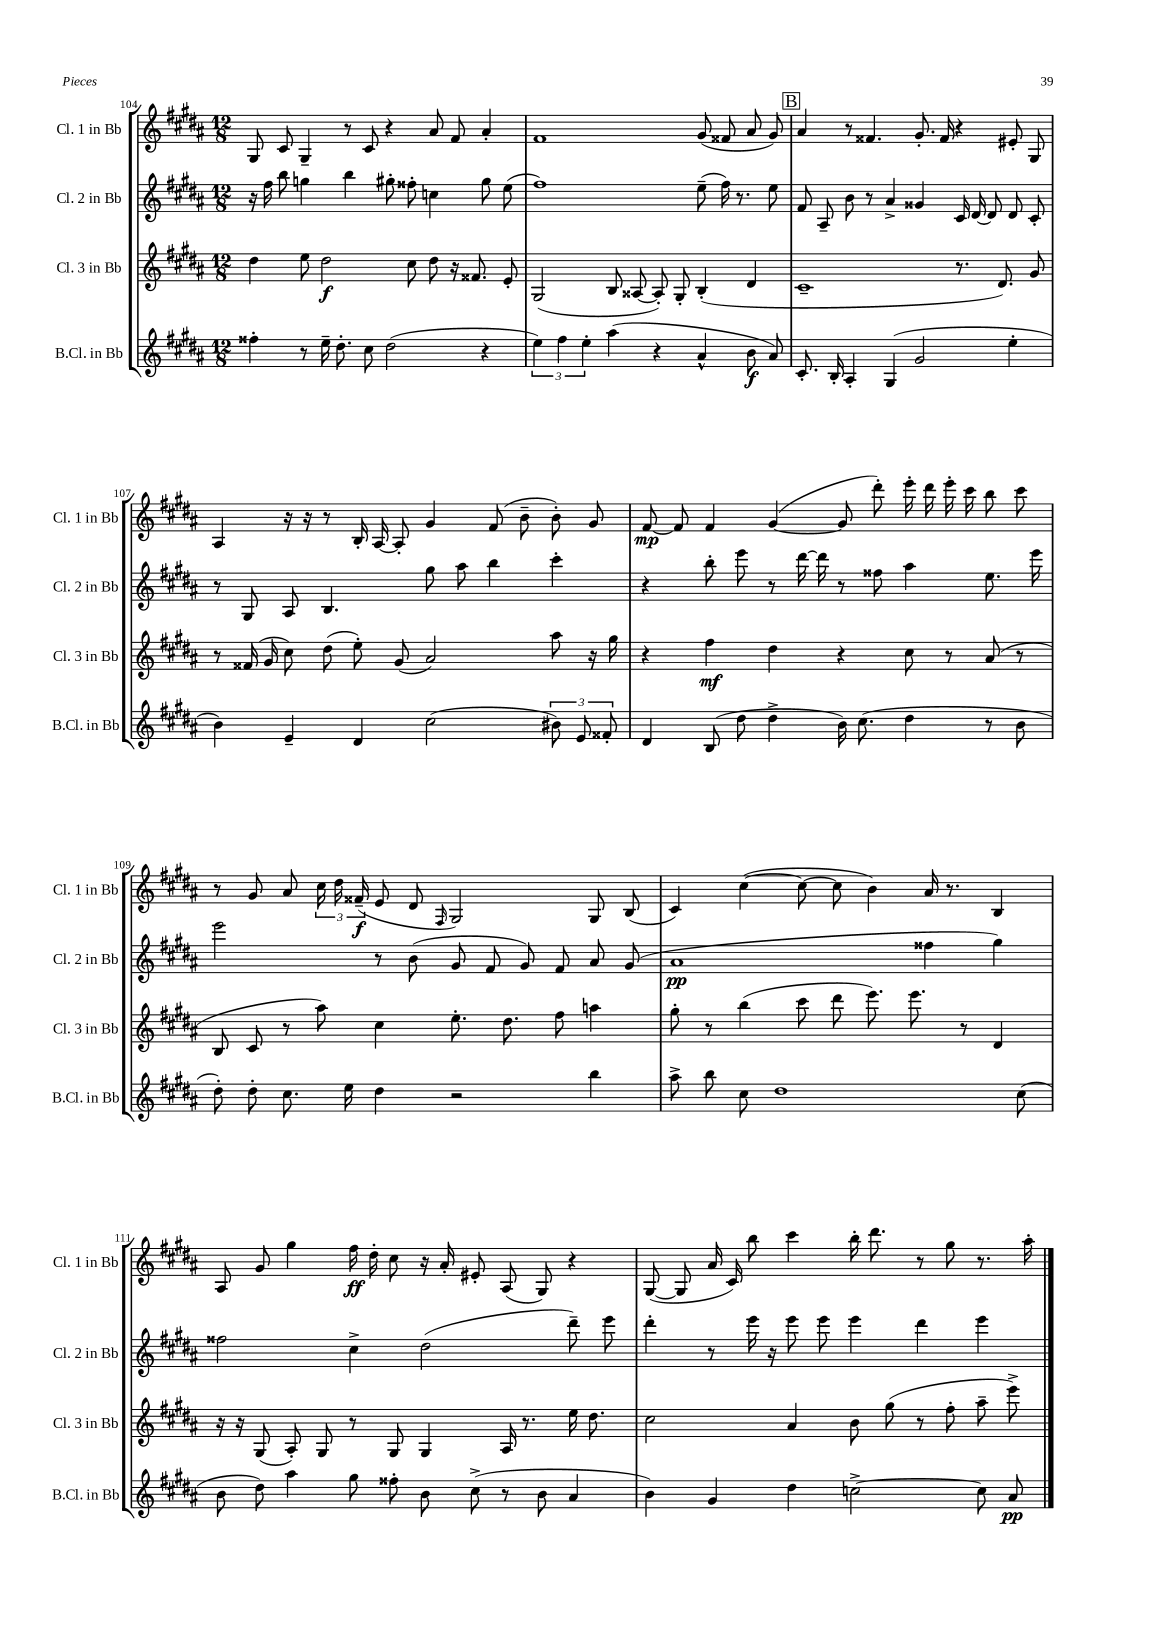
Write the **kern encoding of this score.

**kern	**dynam	**kern	**dynam	**kern	**dynam	**kern	**dynam
*part4	*part4	*part3	*part3	*part2	*part2	*part1	*part1
*staff4	*staff4	*staff3	*staff3	*staff2	*staff2	*staff1	*staff1
*I"B.Cl. in Bb	*	*I"Cl. 3 in Bb	*	*I"Cl. 2 in Bb	*	*I"Cl. 1 in Bb	*
*I'B.Cl. in Bb	*	*I'Cl. 3 in Bb	*	*I'Cl. 2 in Bb	*	*I'Cl. 1 in Bb	*
*clefG2	*	*clefG2	*	*clefG2	*	*clefG2	*
*k[f#c#g#d#a#]	*	*k[f#c#g#d#a#]	*	*k[f#c#g#d#a#]	*	*k[f#c#g#d#a#]	*
*M12/8	*	*M12/8	*	*M12/8	*	*M12/8	*
=104	=104	=104	=104	=104	=104	=104	=104
4ff##X'\	.	4dd#\	.	16r	.	8G#/	.
.	.	.	.	16ff#\	.	.	.
.	.	.	.	8bb\	.	8c#/	.
8r	.	8ee\	.	4ggn\	.	4G#~/	.
16ee~\	.	2dd#\	f	.	.	.	.
8.dd#'\	.	.	.	.	.	.	.
.	.	.	.	4bb\	.	8r	.
8cc#\	.	.	.	.	.	8c#/	.
(2dd#\	.	.	.	8gg#X'\	.	4r	.
.	.	8cc#\	.	8ff##X'\	.	.	.
.	.	8dd#\	.	4ccn\	.	8a#/	.
.	.	16r	.	.	.	8f#/	.
.	.	8.f##X/	.	.	.	.	.
4r	.	.	.	8gg#\	.	4a#'/	.
.	.	8e'/	.	(8ee\	.	.	.
=105	=105	=105	=105	=105	=105	=105	=105
6ee\)	.	(2G#/	.	1ff#)	.	1f#	.
6ff#\	.	.	.	.	.	.	.
6ee'\	.	.	.	.	.	.	.
(4aa#\	.	8B/	.	.	.	.	.
.	.	[8A##X/	.	.	.	.	.
4r	.	8A##'/])	.	.	.	.	.
.	.	8G#'/	.	.	.	.	.
4a#^^/	.	(4B'/	.	(8ee~\	.	(8g#/	.
.	.	.	.	16ff#\)	.	8f##X/	.
.	.	.	.	8.r	.	.	.
8b\	f	4d#/	.	.	.	8a#/	.
8a#/)	.	.	.	8ee\	.	8g#/)	.
!!LO:REH:place=s1:t=B
=106	=106	=106	=106	=106	=106	=106	=106
8.c#'/	.	1c#~	.	8f#/	.	4a#/	.
.	.	.	.	8A#~/	.	.	.
16B'/	.	.	.	.	.	.	.
4A#'/	.	.	.	8b\	.	8r	.
.	.	.	.	8r	.	4.f##X/	.
(4G#/	.	.	.	4a#^/	.	.	.
2g#/	.	.	.	4g##X/	.	8.g#'/	.
.	.	.	.	.	.	16f##/	.
.	.	8.r	.	16c#/	.	4r	.
.	.	.	.	[16d#/	.	.	.
.	.	.	.	8d#/]	.	.	.
.	.	8.d#/)	.	.	.	.	.
4ee'\	.	.	.	8d#/	.	8e#X'/	.
.	.	8g#/	.	8c#'/	.	8G#/	.
!!LO:LB:g=z
=107	=107	=107	=107	=107	=107	=107	=107
4b\)	.	8r	.	8r	.	4A#/	.
.	.	(16f##X/	.	8G#/	.	.	.
.	.	16g#/	.	.	.	.	.
4e~/	.	8cc#\)	.	8A#/	.	16r	.
.	.	.	.	.	.	16r	.
.	.	(8dd#\	.	4.B/	.	8r	.
4d#/	.	8ee'\)	.	.	.	16B'/	.
.	.	.	.	.	.	[16A#/	.
.	.	(8g#/	.	.	.	8A#'/]	.
(2cc#\	.	2a#/)	.	8gg#\	.	4g#/	.
.	.	.	.	8aa#\	.	.	.
.	.	.	.	4bb\	.	(8f#/	.
.	.	.	.	.	.	8b~\	.
12b#X\)	.	8aa#\	.	4ccc#'\	.	8b'\)	.
12e/	.	.	.	.	.	.	.
.	.	16r	.	.	.	8g#/	.
12f##X'/	.	.	.	.	.	.	.
.	.	16gg#\	.	.	.	.	.
=108	=108	=108	=108	=108	=108	=108	=108
4d#/	.	4r	.	4r	.	[8f#/	mp
.	.	.	.	.	.	8f#/]	.
(8B/	.	4ff#\	mf	8bb'\	.	4f#/	.
8dd#\	.	.	.	8eee\	.	.	.
4dd#^\	.	4dd#\	.	8r	.	([4g#/	.
.	.	.	.	[16ddd#\	.	.	.
.	.	.	.	16ddd#\]	.	.	.
16b\)	.	4r	.	8r	.	8g#/]	.
(8.cc#\	.	.	.	.	.	.	.
.	.	.	.	8ff##X\	.	8ddd#'\)	.
4dd#\	.	8cc#\	.	4aa#\	.	16eee'\	.
.	.	.	.	.	.	16ddd#\	.
.	.	8r	.	.	.	16eee'\	.
.	.	.	.	.	.	16ccc#\	.
8r	.	(8a#/	.	8.ee\	.	8bb\	.
8b\	.	8r	.	.	.	8ccc#\	.
.	.	.	.	16eee\	.	.	.
!!LO:LB:g=z
=109	=109	=109	=109	=109	=109	=109	=109
8dd#'\)	.	8B/	.	2eee\	.	8r	.
8dd#'\	.	8c#/	.	.	.	8g#/	.
8.cc#\	.	8r	.	.	.	8a#/	.
.	.	8aa#\)	.	.	.	24cc#\	.
.	.	.	.	.	.	24dd#\	.
16ee\	.	.	.	.	.	.	.
.	.	.	.	.	.	(24f##X~/	f
4dd#\	.	4cc#\	.	8r	.	8e/	.
.	.	.	.	(8b\	.	8d#/	.
.	.	.	.	.	.	16qqF#/	.
2r	.	8.ee'\	.	8g#/	.	2G#/)	.
.	.	.	.	8f#/	.	.	.
.	.	8.dd#\	.	.	.	.	.
.	.	.	.	8g#/)	.	.	.
.	.	8ff#\	.	8f#/	.	.	.
4bb\	.	4aan\	.	8a#/	.	8G#/	.
.	.	.	.	(8g#/	.	(8B/	.
=110	=110	=110	=110	=110	=110	=110	=110
8aa#^\	.	8gg#'\	.	1a#	pp	4c#/)	.
8bb\	.	8r	.	.	.	.	.
8cc#\	.	(4bb\	.	.	.	([4cc#\	.
1dd#	.	.	.	.	.	.	.
.	.	8ccc#\	.	.	.	8cc#\_	.
.	.	8ddd#\	.	.	.	8cc#\]	.
.	.	8.eee\)	.	.	.	4b\)	.
.	.	8.eee\	.	.	.	.	.
.	.	.	.	4ff##X\	.	16a#/	.
.	.	.	.	.	.	8.r	.
.	.	8r	.	.	.	.	.
.	.	4d#/	.	4gg#\)	.	4B/	.
(8cc#\	.	.	.	.	.	.	.
!!LO:LB:g=z
=111	=111	=111	=111	=111	=111	=111	=111
8b\	.	16r	.	2ff##X\	.	8A#/	.
.	.	16r	.	.	.	.	.
8dd#\)	.	(8G#/	.	.	.	8g#/	.
4aa#\	.	8A#'/)	.	.	.	4gg#\	.
.	.	8G#/	.	.	.	.	.
8gg#\	.	8r	.	4cc#^\	.	16ff#\	ff
.	.	.	.	.	.	16dd#'\	.
8ff##X'\	.	8G#/	.	.	.	8cc#\	.
8b\	.	4G#/	.	(2dd#\	.	16r	.
.	.	.	.	.	.	16a#'/	.
(8cc#^\	.	.	.	.	.	8e#X'/	.
8r	.	16A#/	.	.	.	(8A#/	.
.	.	8.r	.	.	.	.	.
8b\	.	.	.	.	.	8G#/)	.
4a#/	.	16ee\	.	8ddd#~\)	.	4r	.
.	.	8.dd#\	.	.	.	.	.
.	.	.	.	8eee\	.	.	.
=112	=112	=112	=112	=112	=112	=112	=112
4b\)	.	2cc#\	.	4ddd#'\	.	([8G#/	.
.	.	.	.	.	.	8G#/]	.
4g#/	.	.	.	8r	.	16a#/	.
.	.	.	.	.	.	16c#/)	.
.	.	.	.	16eee\	.	8bb\	.
.	.	.	.	16r	.	.	.
4dd#\	.	4a#/	.	8eee\	.	4ccc#\	.
.	.	.	.	8eee\	.	.	.
[2ccn^\	.	8b\	.	4eee\	.	16bb'\	.
.	.	.	.	.	.	8.ddd#\	.
.	.	(8gg#\	.	.	.	.	.
.	.	8r	.	4ddd#\	.	8r	.
.	.	8ff#'\	.	.	.	8gg#\	.
8cc\]	.	8aa#~\	.	4eee\	.	8.r	.
8a#/	pp	8eee^\)	.	.	.	.	.
.	.	.	.	.	.	16aa#'\	.
==	==	==	==	==	==	==	==
*-	*-	*-	*-	*-	*-	*-	*-
